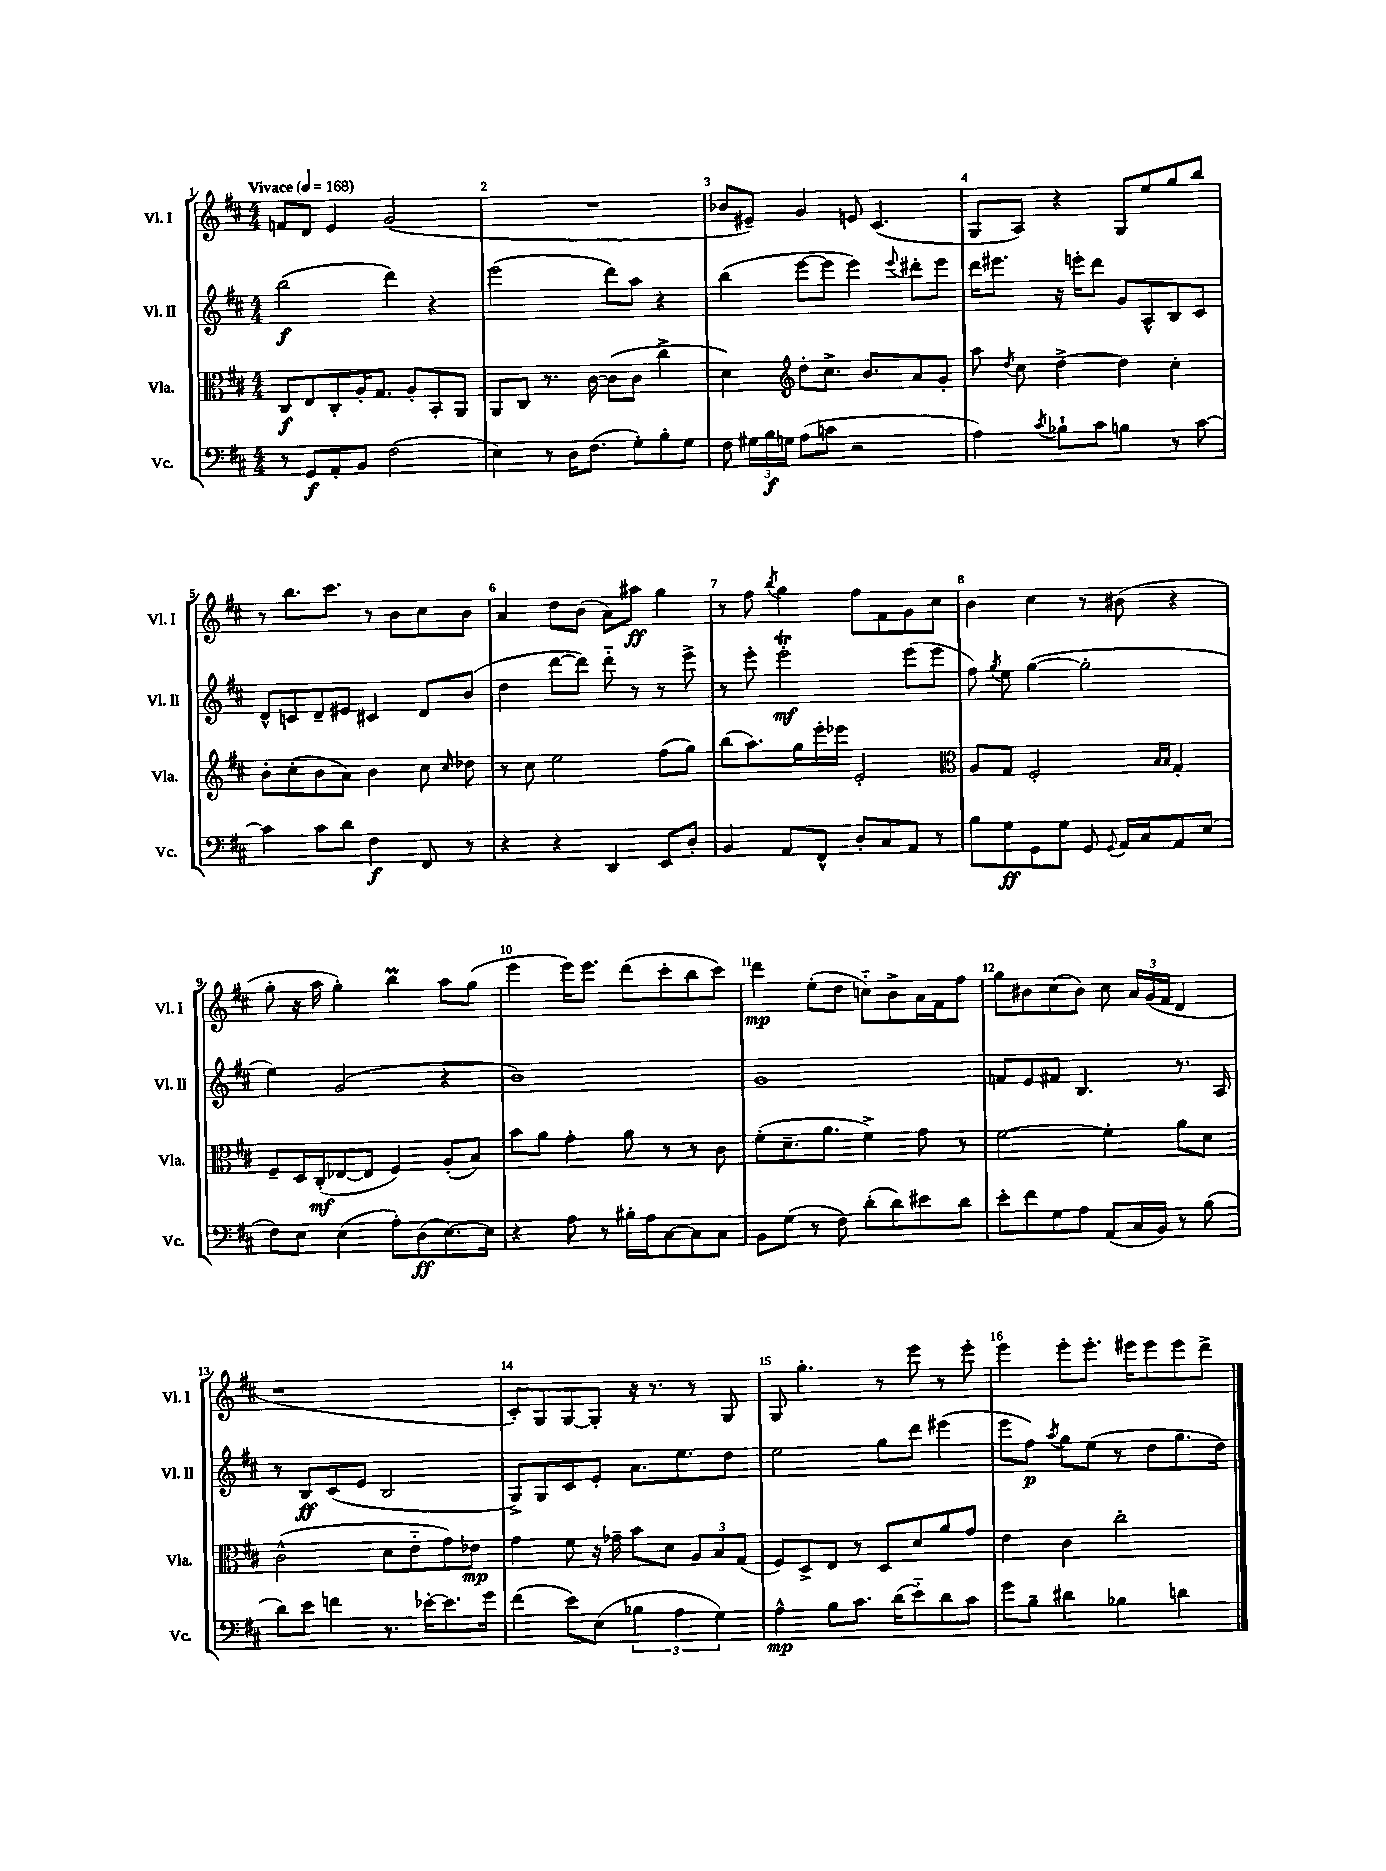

**kern	**dynam	**kern	**dynam	**kern	**dynam	**kern	**dynam
*part4	*part4	*part3	*part3	*part2	*part2	*part1	*part1
*staff4	*staff4	*staff3	*staff3	*staff2	*staff2	*staff1	*staff1
*I"Vc.	*	*I"Vla.	*	*I"Vl. II	*	*I"Vl. I	*
*I'Vc.	*	*I'Vla.	*	*I'Vl. II	*	*I'Vl. I	*
*clefF4	*	*clefC3	*	*clefG2	*	*clefG2	*
*k[f#c#]	*	*k[f#c#]	*	*k[f#c#]	*	*k[f#c#]	*
*M4/4	*	*M4/4	*	*M4/4	*	*M4/4	*
*MM168	*	*MM168	*	*MM168	*	*MM168	*
=1	=1	=1	=1	=1	=1	=1	=1
!	!	!	!	!	!	!LO:TX:a:B:t=Vivace	!
8r	.	8C#/L	f	(2bb\	f	8fn/L	.
8GG/L	f	8E/	.	.	.	8d/J	.
8AA'/	.	8C#'/	.	.	.	4e/	.
8BB/J	.	16A'/K	.	.	.	.	.
.	.	8.G/J	.	.	.	.	.
(2F#\	.	.	.	4ddd\)	.	(2g/	.
.	.	8A'/L	.	.	.	.	.
.	.	8BB'/	.	4r	.	.	.
.	.	8AA/J	.	.	.	.	.
=2	=2	=2	=2	=2	=2	=2	=2
4E\)	.	8AA/L	.	(2eee\	.	1r	.
.	.	8C#/J	.	.	.	.	.
8r	.	8.r	.	.	.	.	.
16D\KL	.	.	.	.	.	.	.
(8.F#\J	.	[16c#\	.	.	.	.	.
.	.	(8c#\L]	.	8ddd\L)	.	.	.
8G'\L)	.	8c#\J	.	8aa\J	.	.	.
8B'\	.	4cc#^\	.	4r	.	.	.
8G\J	.	.	.	.	.	.	.
=3	=3	=3	=3	=3	=3	=3	=3
8F#\	.	4d\)	.	(4bb\	.	8b-X/L	.
24G#X\LL	.	.	.	.	.	8e#X~/J)	.
24B\	f	.	.	.	.	.	.
24Gn\JJ	.	.	.	.	.	.	.
*	*	*clefG2	*	*	*	*	*
(8A\L	.	8dd'\L	.	[8eee\L	.	4g/	.
8cn\J	.	8.cc#^\J	.	8eee\J]	.	.	.
2r	.	.	.	4eee\)	.	8en/	.
.	.	8.b/L	.	.	.	.	.
.	.	.	.	.	.	(4.c#/	.
.	.	.	.	8qqeee/	.	.	.
.	.	8a/	.	8ddd#X'\L	.	.	.
.	.	8g'/J	.	8eee\J	.	.	.
=4	=4	=4	=4	=4	=4	=4	=4
4A\)	.	8aa\	.	16ddd\KL	.	8G/L	.
.	.	.	.	8.eee#X\J	.	.	.
.	.	8qdd/	.	.	.	.	.
.	.	8cc#\	.	.	.	8A/J)	.
8qc#/	.	.	.	.	.	.	.
8B-X`\L	.	[4dd^\	.	16r	.	4r	.
.	.	.	.	16eeen'\KL	.	.	.
8c#\J	.	.	.	8ddd\J	.	.	.
4Bn\	.	4dd\]	.	8g/L	.	8G/L	.
.	.	.	.	8A^^/	.	8ee/	.
8r	.	4cc#'\	.	8B/	.	8gg/	.
[8c#\	.	.	.	8c#/J	.	8bb/J	.
!!LO:LB:g=z
=5	=5	=5	=5	=5	=5	=5	=5
4c#\]	.	8b'\L	.	8d^^/L	.	8r	.
.	.	(8cc#'\	.	8cn/	.	8.bb\L	.
8c#\L	.	8b\	.	8d~/	.	.	.
.	.	.	.	.	.	8.ccc#\J	.
8d\J	.	8a\J)	.	8e#X/J	.	.	.
4F#\	f	4b\	.	4c#X/	.	8r	.
.	.	.	.	.	.	8b\L	.
8FF#/	.	8cc#\	.	8d/L	.	8cc#\	.
.	.	16qqcc#/	.	.	.	.	.
8r	.	8dd-X\	.	(8b/J	.	8b\J	.
=6	=6	=6	=6	=6	=6	=6	=6
4r	.	8r	.	4dd\	.	4a/	.
.	.	8cc#\	.	.	.	.	.
4r	.	2ee\	.	[8ddd\L	.	8dd\L	.
.	.	.	.	8ddd\J])	.	(8b\J	.
4DD/	.	.	.	8ddd\	.	8a\L)	.
.	.	.	.	8r	.	8aa#X\J	ff
8EE/L	.	(8ff#\L	.	8r	.	4gg\	.
8D'/J	.	8gg\J)	.	8eee^\	.	.	.
=7	=7	=7	=7	=7	=7	=7	=7
4BB/	.	(8bb\L	.	8r	.	8r	.
.	.	8.aa\)	.	8eee'\	.	8ff#\	.
.	.	.	.	.	.	8qbb/	.
8AA/L	.	.	.	2eeeT'\	mf	4gg\	.
.	.	16gg\L	.	.	.	.	.
8FF#^^/J	.	16eee'\	.	.	.	.	.
.	.	16eee-X\JJ	.	.	.	.	.
8D'/L	.	2e'/	.	.	.	8ff#\L	.
8C#/	.	.	.	.	.	8f#\	.
8AA/J	.	.	.	(8eee\L	.	8g\	.
8r	.	.	.	8eee\J	.	8cc#\J	.
=8	=8	=8	=8	=8	=8	=8	=8
*	*	*clefC3	*	*	*	*	*
8B\L	.	8A/L	.	8ff#\)	.	4b\	.
.	.	.	.	8qgg/	.	.	.
8G\	ff	8G/J	.	8ee\	.	.	.
8GG\	.	2F#'/	.	([4gg\	.	4cc#\	.
8G\J	.	.	.	.	.	.	.
8GG/	.	.	.	2gg'\]	.	8r	.
8qqGG/	.	.	.	.	.	.	.
16AA/LL	.	.	.	.	.	(8b#X\	.
16C#/J	.	.	.	.	.	.	.
.	.	16qqB/LL	.	.	.	.	.
.	.	16qqB/JJ	.	.	.	.	.
8AA/	.	4G'/	.	.	.	4r	.
(8E/J	.	.	.	.	.	.	.
!!LO:LB:g=z
=9	=9	=9	=9	=9	=9	=9	=9
8F#\L)	.	8F#~/L	.	4ee\)	.	8gg'\	.
8E\J	.	16D/L	.	.	.	16r	.
.	.	(16C#'/J	mf	.	.	16aa\	.
(4E\	.	[8E-X/	.	(2g/	.	4gg'\)	.
.	.	8E-/J]	.	.	.	.	.
8A'\L)	.	4F#/)	.	.	.	4bbM\	.
(8D\	ff	.	.	.	.	.	.
[8.E\)	.	(8A'/L	.	4r	.	8aa\L	.
.	.	8B/J)	.	.	.	(8gg\J	.
16E\Jk]	.	.	.	.	.	.	.
=10	=10	=10	=10	=10	=10	=10	=10
4r	.	8b\L	.	1b)	.	4eee\	.
.	.	8a\J	.	.	.	.	.
8A\	.	4g'\	.	.	.	16eee\KL)	.
.	.	.	.	.	.	8.eee\J	.
8r	.	.	.	.	.	.	.
16B#X'\LL	.	8a\	.	.	.	(8ddd\L	.
16A\J	.	.	.	.	.	.	.
[8C#\	.	8r	.	.	.	8ccc#'\	.
8C#\]	.	8r	.	.	.	8bb\	.
8C#\J	.	8c#\	.	.	.	8ccc#\J)	.
=11	=11	=11	=11	=11	=11	=11	=11
8BB\L	.	(8f#'\L	.	1g	.	4ddd\	mp
(8G\J	.	8.d~\	.	.	.	.	.
8r	.	.	.	.	.	(8ee'\L	.
.	.	8.a\J	.	.	.	.	.
8F#\)	.	.	.	.	.	8dd\J	.
(8d'\L	.	4f#^\)	.	.	.	8ccn\L)	.
8d\)	.	.	.	.	.	8b^\	.
8e#X\	.	8g\	.	.	.	16a\L	.
.	.	.	.	.	.	16f#\J	.
8d\J	.	8r	.	.	.	8ff#\J	.
=12	=12	=12	=12	=12	=12	=12	=12
8e'\L	.	[2f#\	.	8fn/L	.	8gg\L	.
8f#\	.	.	.	8e/	.	8b#X\	.
8G\	.	.	.	8f#X/J	.	(8cc#\	.
8A\J	.	.	.	4.B/	.	8b#\J)	.
(8AA/L	.	4f#'\]	.	.	.	8cc#\	.
16C#/L	.	.	.	.	.	24a/LL	.
.	.	.	.	.	.	(24g/	.
16BB/JJ)	.	.	.	.	.	.	.
.	.	.	.	.	.	24f#/JJ	.
8r	.	8a\L	.	8.r	.	4d/	.
(8B\	.	8d\J	.	.	.	.	.
.	.	.	.	16A/	.	.	.
!!LO:LB:g=z
=13	=13	=13	=13	=13	=13	=13	=13
8d\L)	.	(2c#^^\	.	8r	.	1r	.
8e\J	.	.	.	8B/L	ff	.	.
4fn\	.	.	.	(8c#/	.	.	.
.	.	.	.	8e/J	.	.	.
8.r	.	8d\L	.	2B/	.	.	.
.	.	8e\	.	.	.	.	.
[16e-X'\KL	.	.	.	.	.	.	.
8.e-\]	.	8g\)	.	.	.	.	.
.	.	8e-X\J	mp	.	.	.	.
16g\Jk	.	.	.	.	.	.	.
=14	=14	=14	=14	=14	=14	=14	=14
(4f#\	.	4g\	.	8G^/L)	.	8c#'/L)	.
.	.	.	.	8G/	.	8G/	.
8e\L)	.	8f#\	.	8c#/	.	[8G/	.
(8E\J	.	16r	.	8e'/J	.	8G'/J]	.
.	.	16g-X~\	.	.	.	.	.
6B-X\	.	8b\L	.	8.a\L	.	16r	.
.	.	.	.	.	.	8.r	.
.	.	8d\J	.	.	.	.	.
6A\	.	.	.	.	.	.	.
.	.	.	.	8.ee\	.	.	.
.	.	12A/L	.	.	.	8r	.
6G\)	.	12B/	.	.	.	.	.
.	.	.	.	8dd\J	.	8G/	.
.	.	(12G/J	.	.	.	.	.
=15	=15	=15	=15	=15	=15	=15	=15
4A^^\	mp	8F#/L)	.	2ee\	.	8G/	.
.	.	8D^/	.	.	.	4.gg'\	.
8B\L	.	8E/J	.	.	.	.	.
8.c#\J	.	8r	.	.	.	.	.
.	.	8D/L	.	8gg\L	.	8r	.
(16d\KL	.	.	.	.	.	.	.
8e\)	.	8d/	.	8ddd\J	.	8eee\	.
8d\	.	8a/	.	(4eee#X\	.	8r	.
8c#\J	.	8g/J	.	.	.	8eee'\	.
=16	=16	=16	=16	=16	=16	=16	=16
8g\L	.	4e\	.	8eee\L	.	4eee\	.
8B~\J	.	.	.	8ff#\J)	p	.	.
.	.	.	.	8qaa/	.	.	.
4d#X\	.	4c#\	.	8gg\L	.	8eee'\L	.
.	.	.	.	(8ee\J	.	8.eee'\J	.
4B-X\	.	2cc#'\	.	8r	.	.	.
.	.	.	.	.	.	16eee#X\KL	.
.	.	.	.	8dd\L	.	8eee#\	.
4dn\	.	.	.	8.gg\	.	8eee#\	.
.	.	.	.	.	.	8ddd^\J	.
.	.	.	.	16dd\Jk)	.	.	.
==	==	==	==	==	==	==	==
*-	*-	*-	*-	*-	*-	*-	*-
